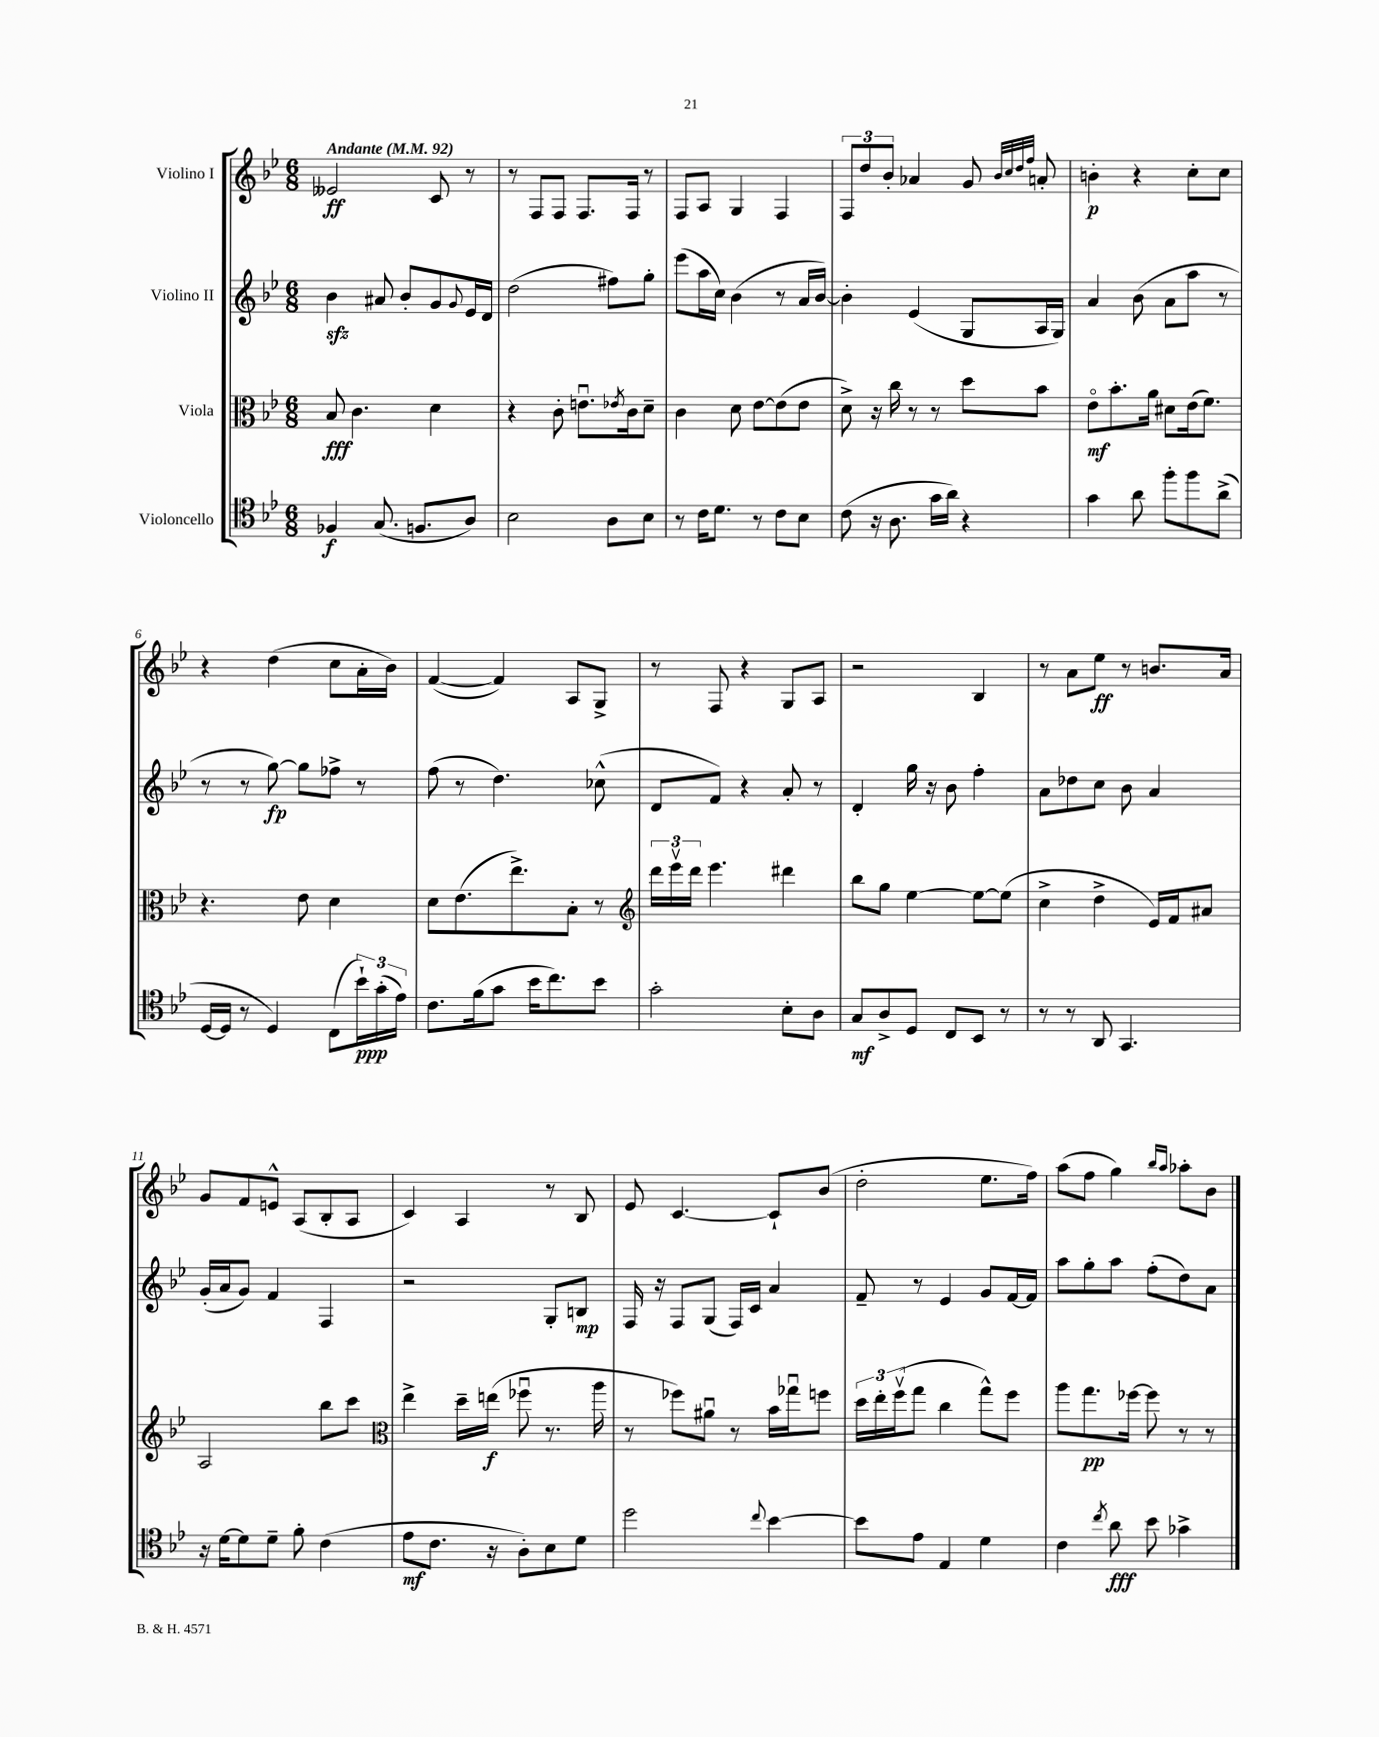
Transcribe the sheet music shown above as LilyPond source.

<<
\new StaffGroup <<
\new Staff = "s0" \with { instrumentName = "Violino I" } {
    \clef treble \key bes \major \numericTimeSignature \time 6/8 \tempo "Andante" 4 = 92
    eeses'2\ff c'8 r8 |
    r8 f8 f8 f8. f16 r8 |
    f8 a8 g4 f4 |
    \tuplet 3/2 { f8 d''8 bes'8-. } aes'4 g'8 \grace { bes'32 c''32 d''32 f''32 } a'8-. |
    b'4-.\p r4 c''8-. c''8 |
    r4 d''4( c''8 a'16-. bes'16) |
    f'4~( f'4) a8 g8-> |
    r8 f8 r4 g8 a8 |
    r2 bes4 |
    r8 a'8 ees''8\ff r8 b'8. a'16 |
    g'8 f'8 e'8-^ a8( bes8-. a8 |
    c'4) a4 r8 bes8 |
    ees'8 c'4.~ c'8-! bes'8( |
    d''2-. ees''8. f''16) |
    a''8( f''8 g''4) \grace { bes''16 a''16 } aes''8-. bes'8 \bar "|." |
}
\new Staff = "s1" \with { instrumentName = "Violino II" } {
    \clef treble \key bes \major \numericTimeSignature \time 6/8
    bes'4\sfz ais'8 bes'8-. g'8 \appoggiatura { g'8 } ees'16 d'16 |
    d''2( fis''8) g''8-. |
    ees'''8( a''16 c''16) bes'4( r8 a'16 bes'16~) |
    bes'4-. ees'4( g8 a16 g16) |
    a'4 bes'8( a'8 a''8 r8 |
    r8 r8 g''8~\fp) g''8 fes''8-> r8 |
    f''8( r8 d''4.) ces''8-^( |
    d'8 f'8) r4 a'8-. r8 |
    d'4-. g''16 r16 bes'8 f''4-. |
    a'8 des''8 c''8 bes'8 a'4 |
    g'16-.( a'16 g'8) f'4 f4 |
    r2 g8-. b8\mp |
    f16 r16 f8 g8( f16) c'16 a'4 |
    f'8-- r8 ees'4 g'8 f'16~ f'16 |
    a''8 g''8-. a''8 f''8-.( d''8) a'8 \bar "|." |
}
\new Staff = "s2" \with { instrumentName = "Viola" } {
    \clef alto \key bes \major \numericTimeSignature \time 6/8
    bes8\fff c'4. d'4 |
    r4 c'8-. e'8.\downbow \acciaccatura { ees'8 } c'16 d'8-- |
    c'4 d'8 ees'8~ ees'8( ees'8 |
    d'8->) r16 c''16 r8 r8 d''8 bes'8 |
    ees'8\flageolet\mf bes'8.-. a'16 dis'8 ees'16( f'8.) |
    r4. ees'8 d'4 |
    d'8 ees'8.( ees''8.->) bes8-. r8 |
    \clef treble \tuplet 3/2 { d'''16 ees'''16\upbow d'''16 } ees'''4. dis'''4 |
    bes''8 g''8 ees''4~ ees''8~ ees''8( |
    c''4-> d''4-> ees'16) f'16 ais'8 |
    a2 bes''8 c'''8 |
    \clef alto ees''4-> d''16-- e''16\f( fes''8\downbow r8. a''16 |
    r8 fes''8) ais'8\downbow r8 bes'16 ges''16\downbow f''8 |
    \tuplet 3/2 { d''16 ees''16-. f''16\upbow( } g''8 c''4 g''8-^) f''8 |
    a''8 g''8.\pp fes''16~ fes''8 r8 r8 \bar "|." |
}
\new Staff = "s3" \with { instrumentName = "Violoncello" } {
    \clef tenor \key bes \major \numericTimeSignature \time 6/8
    fes4\f g8.( f8. a8) |
    bes2 a8 bes8 |
    r8 c'16 d'8. r8 c'8 bes8 |
    c'8( r16 a8. g'16 a'16) r4 |
    g'4 a'8 f''8-. f''8 a'8->( |
    d16~ d16 r8 d4) c8( \tuplet 3/2 { bes'16-!\ppp) g'16-.( ees'16) } |
    c'8. f'16( g'8 bes'16 c''8.) bes'8 |
    g'2-. bes8-. a8 |
    g8\mf a8-> d8 c8 bes,8 r8 |
    r8 r8 a,8 g,4. |
    r16 d'16~ d'8 d'8-- f'8-. c'4( |
    ees'8\mf c'8. r16 a8-.) bes8 d'8 |
    d''2 \appoggiatura { c''8 } bes'4~ |
    bes'8 ees'8 ees4 d'4 |
    c'4 \acciaccatura { c''8 } a'8\fff bes'8 ges'4-> \bar "|." |
}
>>
>>
